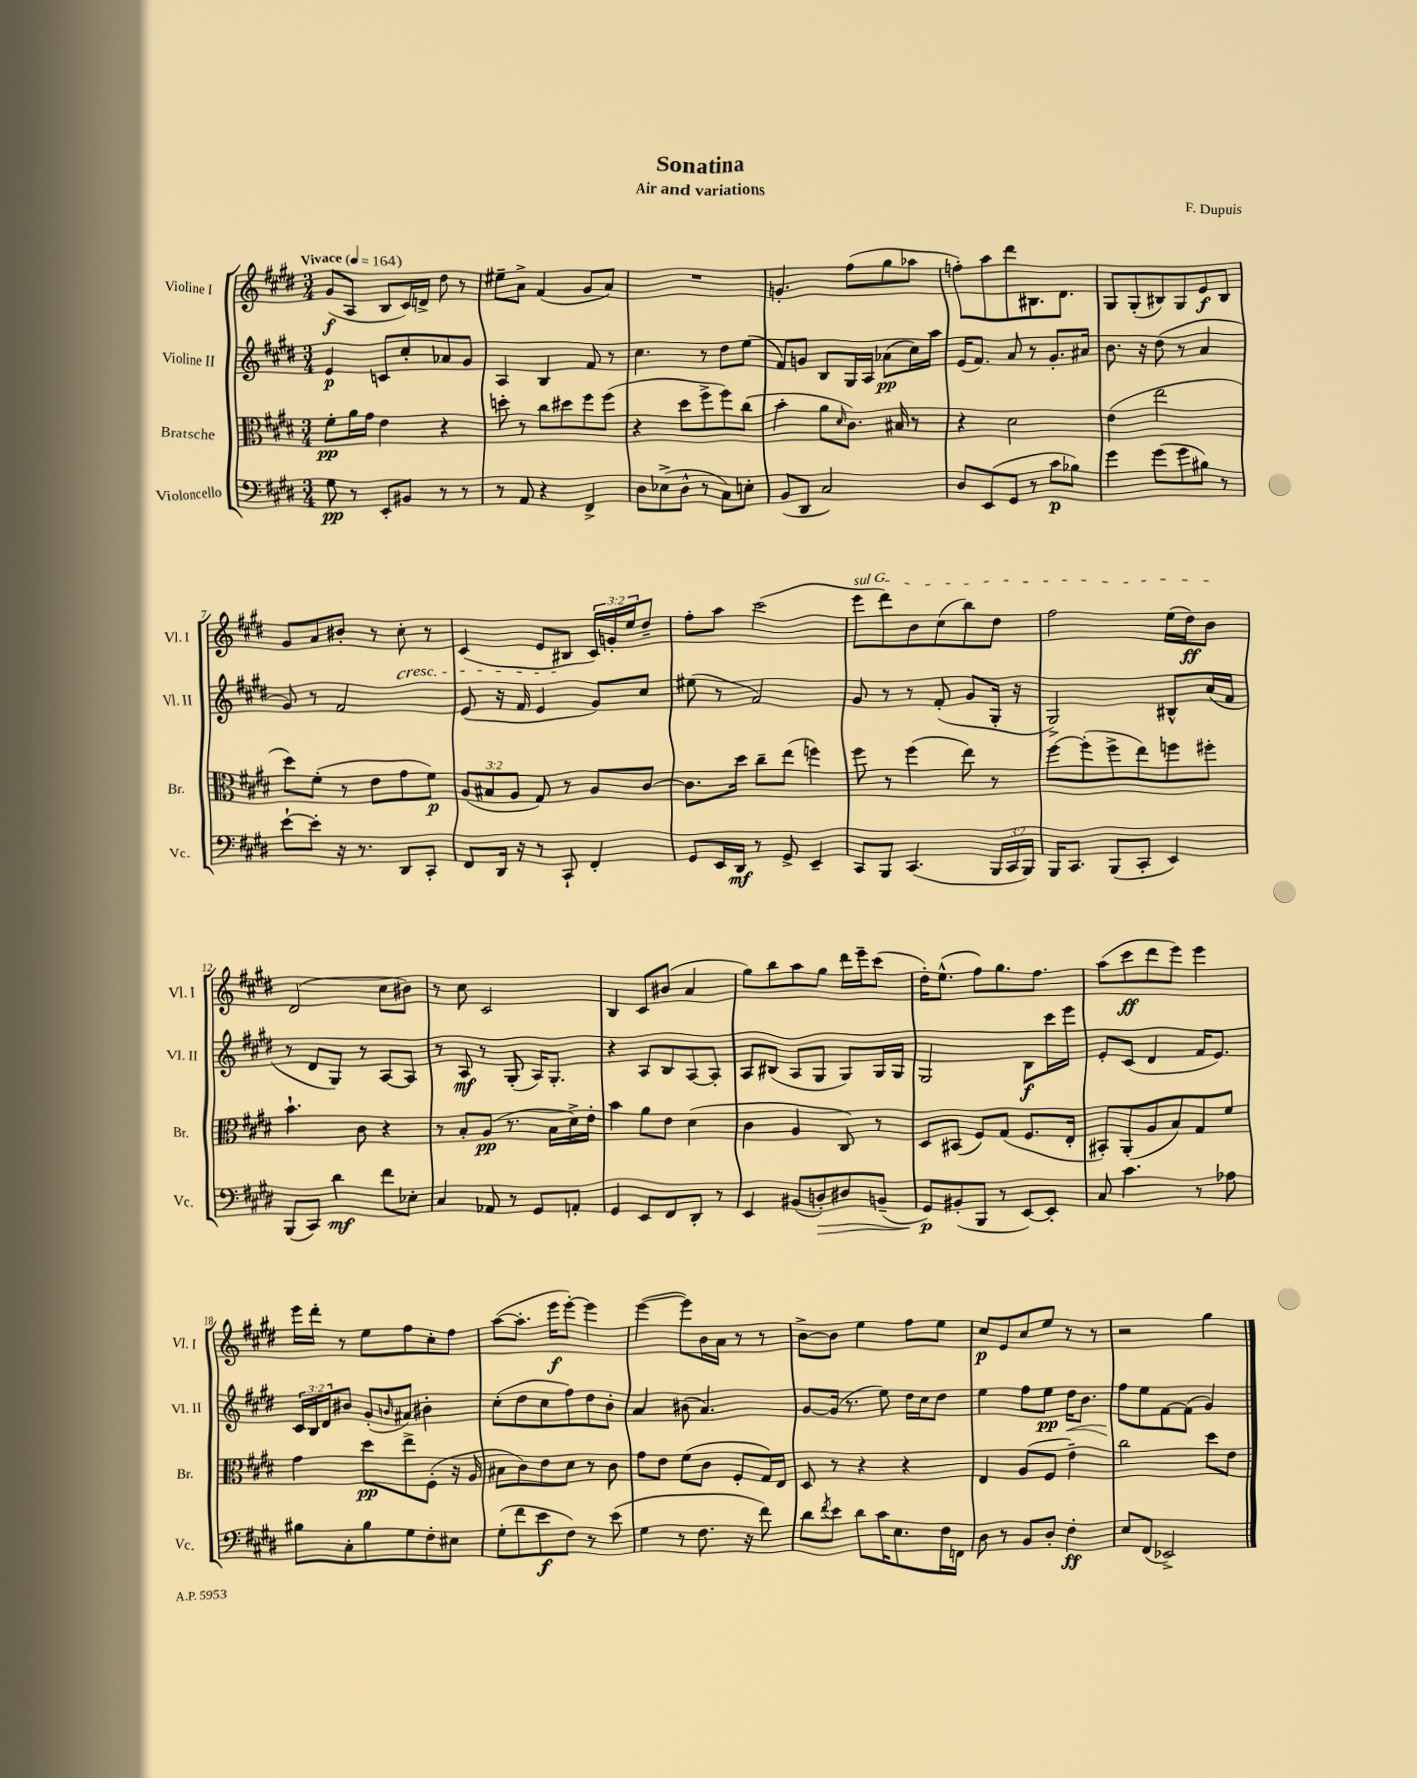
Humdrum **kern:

**kern	**kern	**kern	**kern
*staff4	*staff3	*staff2	*staff1
*clefF4	*clefC3	*clefG2	*clefG2
*k[f#c#g#d#]	*k[f#c#g#d#]	*k[f#c#g#d#]	*k[f#c#g#d#]
*M3/4	*M3/4	*M3/4	*M3/4
*MM164	*MM164	*MM164	*MM164
8G#	8f#'	4e	(8g#
8r	16a	.	8A
.	16g#	.	.
8EE'	4e	8c	8B
8BB#	.	8cc#'	16c#)
.	.	.	16d^
8r	4r	8a-	8dd#
8r	.	8g#	8r
=	=	=	=
8r	8dd'	4A	8ee#~
8AA	8r	.	8a^
4r	8cc#	4B	(4f#
.	8dd#	.	.
4FF#^	8ff#	8f#	8g#
.	(8ff#	8r	8a)
=	=	=	=
8D#	4r	4.cc#	2.r
(8E-^	.	.	.
8D#^^	8dd#	.	.
8r	8ff#^	8r	.
8C#)	8ff#)	8dd#	.
8E'	(8cc#	(8ee	.
=	=	=	=
(8BB	4b'	8f#)	4.g'
8DD#	.	8g	.
2C#)	8a	8B	.
.	16qqd#	.	.
.	8.c#)	16G#	(8ff#
.	.	16A	.
.	.	(8a-	8gg#
.	16B#	.	.
.	8r	16cc#)	8aa-
.	.	16aa	.
=	=	=	=
8D#	4r	(16e	8ff')
.	.	8.f#)	.
(8EE	.	.	8aa
8GG#	2d#	8a	8ddd#
8r	.	8r	8.B#
8c#	.	8.g#'	.
.	.	.	8.d#
8B-)	.	.	.
.	.	16a#	.
=	=	=	=
4g#	(4e	8.b	8G#
.	.	.	(8G#'
.	.	16r	.
(8g#	2ee	(8dd#	8B#)
8g#	.	8r	8G#
8B#)	.	4a	8e
8r	.	.	8B#
=	=	=	=
[8e`	8dd#)	8g#)	8g#
8e']	(8f#'	8r	8a
16r	8r	2f#	8b#'
8.r	.	.	.
.	8e	.	8r
8DD#	8g#	.	8cc#'
8CC#'	8f#)	.	8r
=	=	=	=
8FF#	(12A	(8e	(4c#
.	12B#	.	.
16DD#	.	16r	.
.	12A	.	.
16r	.	16f#	.
8r	8G#)	4e	8e
8CC#`	8r	.	8B#
4FF#'	8A	8g#)	24c#)
.	.	.	24g'
.	.	.	24ee
.	[8c#	8cc#	8dd#~
=	=	=	=
8GG#	8.c#]	(8ee#	8ff#'
16EE	.	8r	8aa
16DD#	16dd#	.	.
8r	8cc#~	2f#)	(2ccc#
8GG#^	(8ee	.	.
4EE~	4ff)	.	.
=	=	=	=
8CC#	8ff#	8g#	8eee
8BBB	8r	8r	8ddd#)
(4.CC#	(4ff#	8r	8b
.	.	(8f#'	(8cc#
.	8ee)	8g#	8bb)
24BBB	8r	16G#'	8dd#
24CC#	.	.	.
.	.	16r	.
24BBB)	.	.	.
=	=	=	=
16BBB	[8ff#	2G#^)	2ff#
8.CC#	.	.	.
.	(8ff#']	.	.
(8BBB	8ff#^	.	.
8CC#'	8ee)	.	.
4EE)	8ff	8B#^^	(16ee
.	.	.	16dd#)
.	8ff#'	(16a	8b
.	.	16f#	.
=	=	=	=
(8BBB	4.b`	8r	(2d#
8CC#)	.	8d#	.
4d#	.	8G#)	.
.	8c#	8r	.
8f#	4r	[8A	8cc#
8E-'	.	8A]	8b#)
=	=	=	=
4C#	8r	8r	8r
.	8B'	8A	8cc#
8AA-	(8A	8r	2c#
8r	8.r	(8G#'	.
8GG#	.	16A)	.
.	16B	8.G#'	.
8AA'	16d#^)	.	.
.	16e'	.	.
=	=	=	=
4GG#	4b	4r	4B
8EE	8a	8A	8c#
8FF#	8e	8B	(8b#
8DD#'	(4d#	[8A	4a
8r	.	8A']	.
=	=	=	=
4EE	4c#	8A	8gg#)
.	.	(8B#	8bb
(8BB#	4A	8A	8aa
8D')	.	8G#	8gg#
8D#	8C#)	8G#)	16ddd#
.	.	.	16eee~
(8BB~	8r	16G#	(8ccc#
.	.	16G#	.
=	=	=	=
8GG#)	8D#	2G#	16dd#')
.	.	.	(8.ee^^
(8BB#'	(8BB#	.	.
8BBB	8F#)	.	8ff#)
8r	(8G#	.	8.gg#
[8EE)	8.F#	8B	.
.	.	.	8.ff#
8EE']	.	16ccc#	.
.	16E'	16eee	.
=	=	=	=
8C#	8BB#')	8e'	(8aa
4.c#	(8AA'	(8c#	8ccc#
.	8A	4d#	8ddd#
.	8B)	.	8eee)
8r	8G#	16f#	4eee
.	.	8.e)	.
8A-	8f#	.	.
=	=	=	=
8B#	4g#	24c#	16eee
.	.	24B	.
.	.	.	16ddd#'
.	.	24d#	.
8C#'	.	8b#	8r
8B#	8dd#	(8g#'	8ee
.	.	16qqb	.
8G#	8ee^	8a#)	8ff#
8F#'	(8F#'	4b#'	8cc#'
8E#	16r	.	8ff#
.	16A	.	.
=	=	=	=
(8G#'	8B#	(8cc#'	([8aa
8f#	8c#)	8dd#	8.aa']
8e	8e	8cc#	.
.	.	.	16eee
8F#)	8d#	8ff#)	[8eee')
8r	8r	8dd#	4eee]
(8e	8c#	8b'	.
=	=	=	=
4G#	8g#	4a	([4eee
.	8e	.	.
8r	(8f#	(8b#	8eee])
8.F#	8c#	4.a)	16b
.	.	.	16a
.	8F#'	.	8r
16r	.	.	.
8f#)	16G#)	.	8r
.	16E	.	.
=	=	=	=
8d#	8D#	[8g#	[8b^
8qf#	.	.	.
8e	8r	(16g#]	8b]
.	.	8.r	.
8d#	4r	.	4ee
16c#	.	8ee)	.
8.E	.	.	.
.	4r	16dd#	8ff#
.	.	16cc#	.
16F#	.	8dd#	8ee
16FF	.	.	.
=	=	=	=
8D#	4E	4ee	8cc#
8r	.	.	8e
8BB	(8A	8ff#	8cc#
8D#'	8F#	8ee	8ee
4F#'	4e~)	16dd#	8r
.	.	8.b	.
.	.	.	8r
=	=	=	=
8E	2cc#	8ff#	2r
(8FF#	.	8ee	.
2EE-^)	.	[8f#	.
.	.	(8f#]	.
.	8dd#	4g#)	4gg#
.	8e	.	.
==	==	==	==
*-	*-	*-	*-
